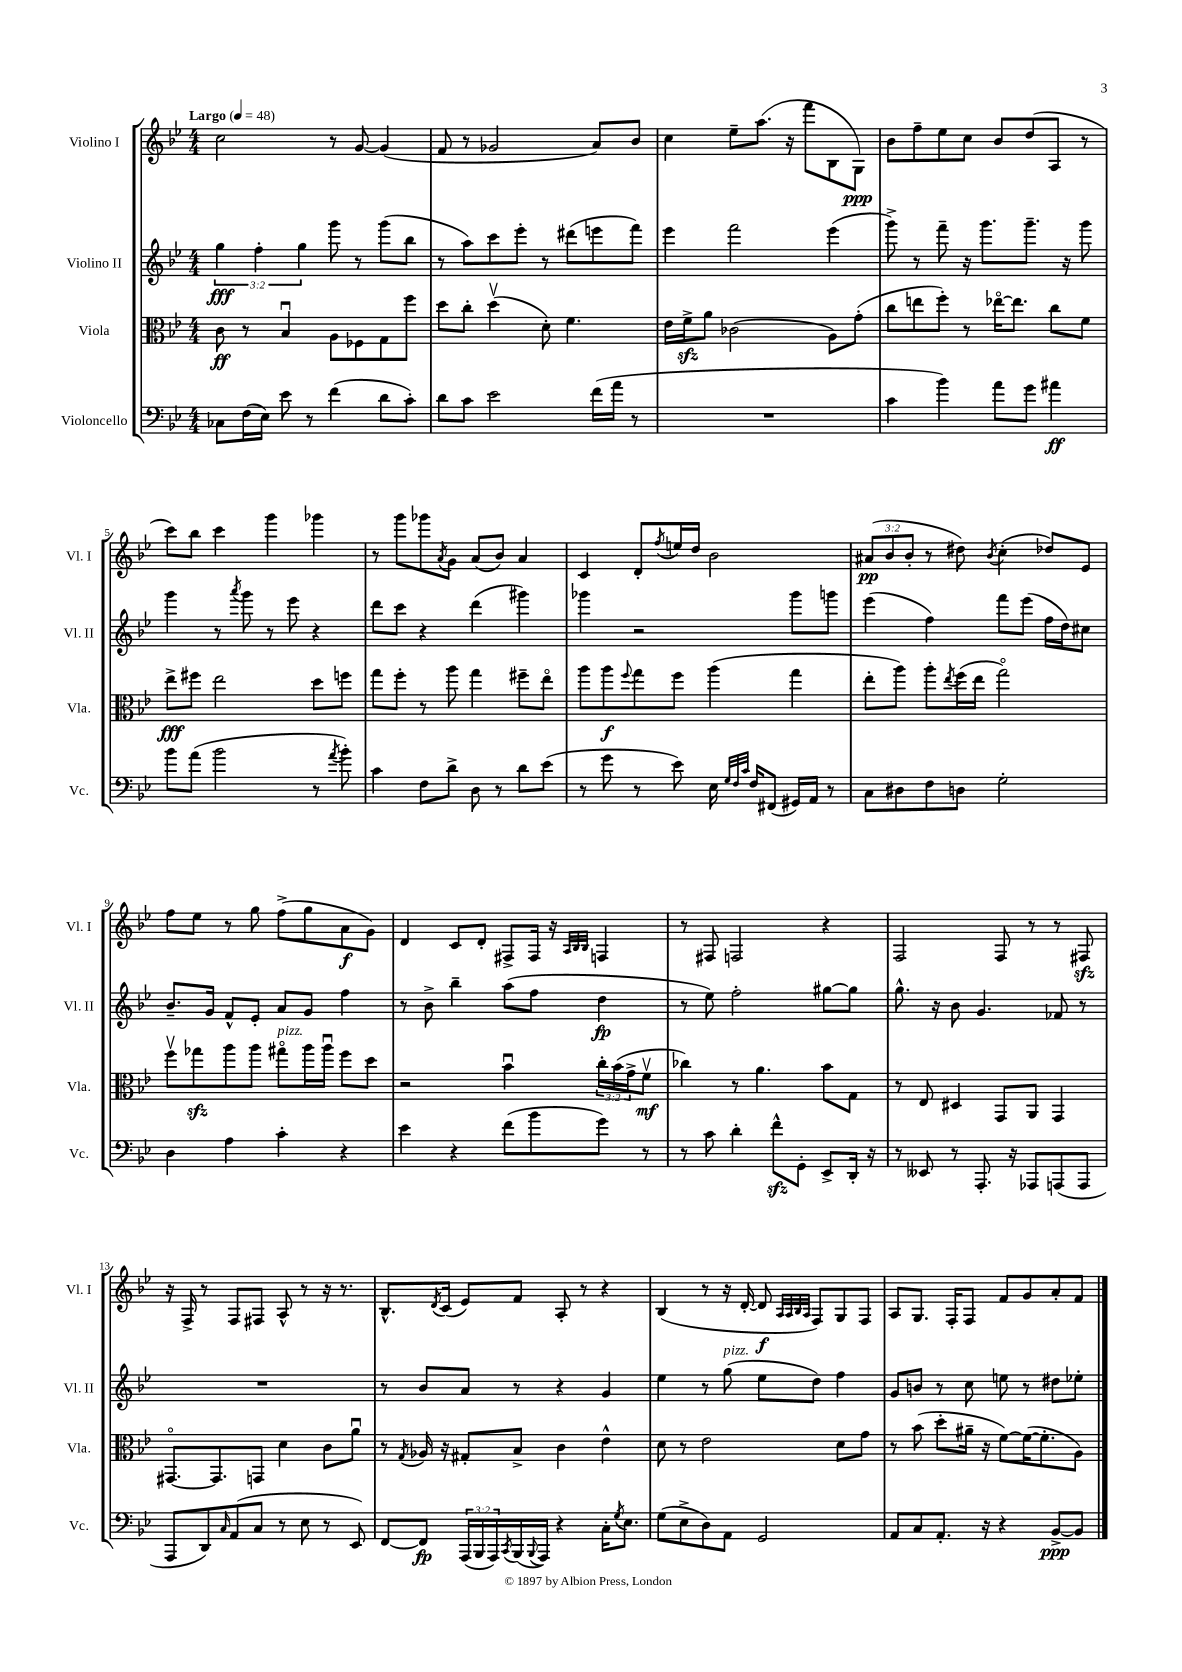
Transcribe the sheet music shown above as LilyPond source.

<<
\new StaffGroup <<
\new Staff = "s0" \with { instrumentName = "Violino I" shortInstrumentName = "Vl. I" } {
    \clef treble \key bes \major \numericTimeSignature \time 4/4 \override Staff.TupletNumber.text = #tuplet-number::calc-fraction-text \tempo "Largo" 4 = 48
    c''2 r8 g'8~ g'4( |
    f'8 r8 ges'2 a'8) bes'8 |
    c''4 ees''8-- a''8.( r16 f'''8 bes8 g8\ppp) |
    bes'8 f''8-- ees''8 c''8 bes'8 d''8( a8 r8 |
    c'''8) bes''8 c'''4 g'''4 ges'''4 |
    r8 g'''8 ges'''8 \acciaccatura { a'8 } g'8 a'8( bes'8) a'4 |
    c'4 d'8-. \acciaccatura { f''8 } e''16 d''16 bes'2 |
    \tuplet 3/2 { ais'8\pp( bes'8 bes'8-. } r8 dis''8) \acciaccatura { bes'8 } c''4-.( des''8) ees'8 |
    f''8 ees''8 r8 g''8 f''8->( g''8 a'8\f g'8) |
    d'4 c'8 d'8-. fis8-> fis16 r16 \grace { a32 bes32 bes32 } f4 |
    r8 fis8 f2 r4 |
    f2 f8 r8 r8 fis8\sfz |
    r16 f16-> r8 f8 fis8 a8-^ r8 r16 r8. |
    bes8.-^ \acciaccatura { d'8 } c'16( ees'8) f'8 a8-. r8 r4 |
    bes4( r8 r16 d'16~-. d'8\f \grace { a32 a32 bes32 a32 } f8) g8 f8 |
    a8 g8. f16-. f8 f'8 g'8 a'8-. f'8 \bar "|." |
}
\new Staff = "s1" \with { instrumentName = "Violino II" shortInstrumentName = "Vl. II" } {
    \clef treble \key bes \major \numericTimeSignature \time 4/4 \override Staff.TupletNumber.text = #tuplet-number::calc-fraction-text
    \tuplet 3/2 { g''4\fff f''4-. g''4 } g'''8 r8 g'''8( bes''8 |
    r8 a''8) c'''8 ees'''8-. r8 dis'''8( e'''8 f'''8) |
    ees'''4 f'''2 ees'''4( |
    g'''8->) r8 f'''8-- r16 g'''8. g'''8.-- r16 g'''8 |
    g'''4 r8 \acciaccatura { a'''8 } g'''8 r8 ees'''8 r4 |
    d'''8 c'''8 r4 d'''4( gis'''4) |
    ges'''4 r2 ges'''8 g'''8 |
    ees'''4( f''4) f'''8 ees'''8( f''16 d''16) cis''8 |
    bes'8.-- g'16 f'8-^ ees'8-. a'8 g'8 f''4 |
    r8 bes'8-> bes''4-- a''8( f''8 d''4\fp |
    r8 ees''8) f''2-. gis''8~ gis''8 |
    g''8.-^ r16 bes'8 g'4. fes'8 r8 |
    R1 |
    r8 bes'8 a'8 r8 r4 g'4 |
    ees''4 r8 g''8^\markup { \italic "pizz." }( ees''8 d''8) f''4 |
    g'8 b'8 r8 c''8 e''8 r8 dis''8 ees''8-. \bar "|." |
}
\new Staff = "s2" \with { instrumentName = "Viola" shortInstrumentName = "Vla." } {
    \clef alto \key bes \major \numericTimeSignature \time 4/4 \override Staff.TupletNumber.text = #tuplet-number::calc-fraction-text
    c'8\ff r8 bes4\downbow a8 fes8 g8 f''8 |
    d''8 c''8-. d''4\upbow( d'8-.) f'4. |
    ees'16 f'16->\sfz a'8 ces'2( a8) g'8-.( |
    c''8 e''8 f''8-.) r8 ees''16~\flageolet ees''8. c''8 f'8 |
    ees''8->\fff fis''8 ees''2 d''8 f''8 |
    g''8 f''8-. r8 a''8 g''4 fis''8-- ees''8\flageolet |
    a''8 a''8\f \appoggiatura { f''8 } g''8 f''8 a''4( g''4 |
    ees''8-. a''8) a''8-. \acciaccatura { ees''8 } f''16( ees''16 g''2\flageolet) |
    f''8\upbow ges''8\sfz a''8 a''8 gis''8\flageolet^\markup { \italic "pizz." } a''16 a''16\downbow f''8 d''8 |
    r2 bes'4\downbow \tuplet 3/2 { c''16-. bes'16( g'16-> } f'8\upbow\mf |
    ces''4) r8 a'4. bes'8 g8 |
    r8 ees8 dis4 g,8 a,8 g,4 |
    gis,8.~\flageolet gis,8. g,8 d'4 c'8 a'8\downbow |
    r8 \acciaccatura { g8 } aes16 r16 gis8-. bes8-> c'4 ees'4-^ |
    d'8 r8 ees'2 d'8 g'8 |
    r8 bes'8( d''8-. ais'16-- r16 f'8~) f'16~( f'8.-. a8) \bar "|." |
}
\new Staff = "s3" \with { instrumentName = "Violoncello" shortInstrumentName = "Vc." } {
    \clef bass \key bes \major \numericTimeSignature \time 4/4 \override Staff.TupletNumber.text = #tuplet-number::calc-fraction-text
    ces8 f16( ees16) ees'8 r8 f'4( d'8 c'8-.) |
    d'8 c'8 ees'2 f'16( a'16 r8 |
    R1 |
    c'4 bes'4) a'8 g'8 ais'4\ff |
    bes'8 a'8( bes'2 r8 \acciaccatura { a'8 } bes'8-.) |
    c'4 f8 d'8-> d8 r8 d'8 ees'8( |
    r8 g'8 r8 ees'8) ees16 \grace { g32 f32 c'32 } f16 fis,8( gis,16) a,16 r8 |
    c8 dis8 f8 d8 g2-. |
    d4 a4 c'4-. r4 |
    ees'4 r4 f'8( bes'8 g'8) r8 |
    r8 c'8 d'4-. f'8-^\sfz g,8-. ees,8-> d,16-. r16 |
    r8 eeses,8 r8 a,,8.-. r16 aes,,8 a,,8( a,,8 |
    a,,8 d,8) \grace { c16 } a,8( c8 r8 ees8 r8 ees,8) |
    f,8~ f,8\fp \tuplet 3/2 { a,,16( bes,,16 a,,16) } \acciaccatura { c,8 } bes,,16( \appoggiatura { bes,,8 } a,,16) r4 c16-. \acciaccatura { g8 } ees8. |
    g8( ees8-> d8) a,8 g,2 |
    a,8 c8 a,8.-. r16 r4 bes,8~->\ppp bes,8 \bar "|." |
}
>>
>>
